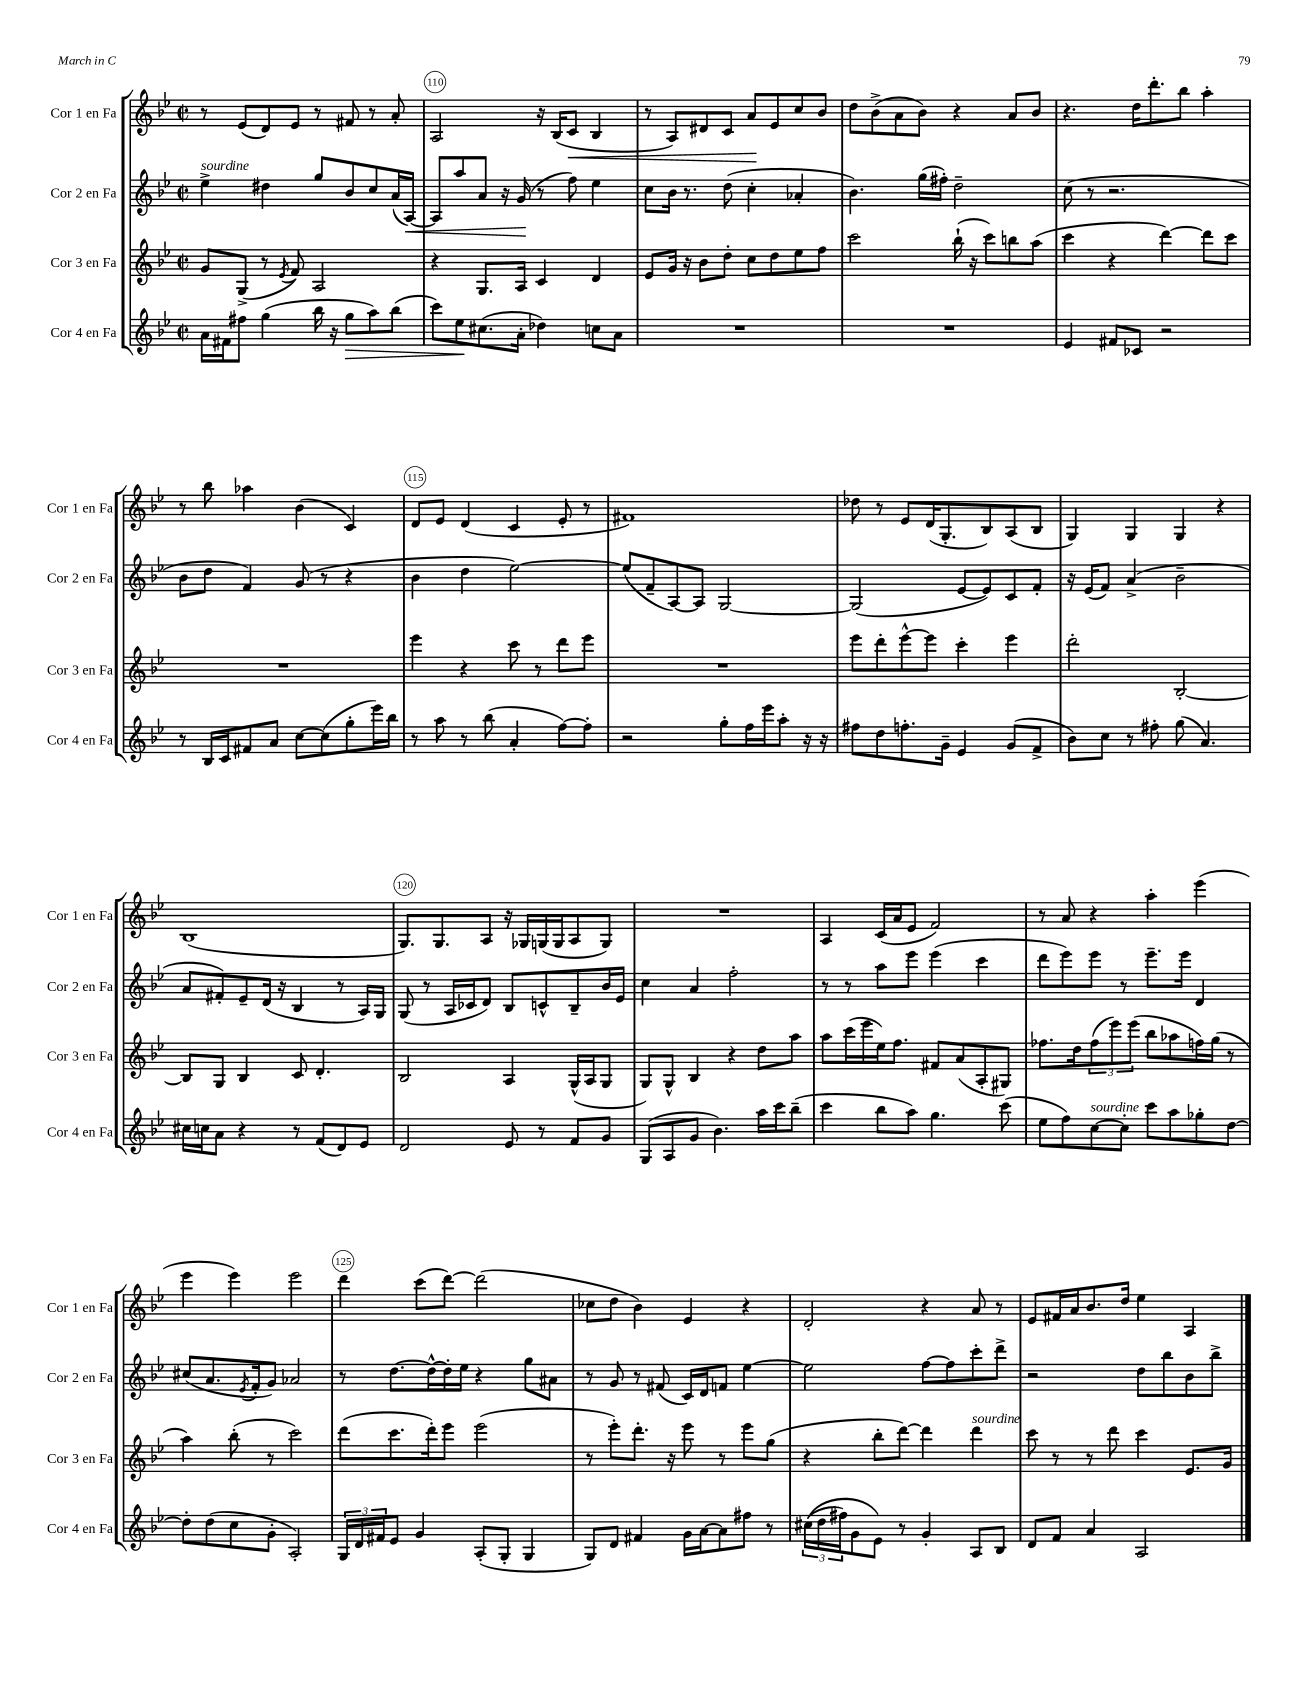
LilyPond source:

<<
\new StaffGroup <<
\new Staff = "s0" \with { instrumentName = "Cor 1 en Fa" shortInstrumentName = "Cor 1 en Fa" } {
    \clef treble \key bes \major \defaultTimeSignature \time 2/2
    r8 ees'8( d'8) ees'8 r8 fis'8 r8 a'8-. |
    a2 r16 bes16( c'8\< bes4 |
    r8 a8) dis'8 c'8 a'8\! ees'8 c''8 bes'8 |
    d''8 bes'8->( a'8 bes'8) r4 a'8 bes'8 |
    r4. d''16 d'''8.-. bes''8 a''4-. |
    r8 bes''8 aes''4 bes'4( c'4) |
    d'8 ees'8 d'4( c'4 ees'8-. r8 |
    fis'1) |
    des''8 r8 ees'8 d'16( g8.-. bes8) a8( bes8 |
    g4) g4 g4 r4 |
    bes1( |
    g8.) g8. a8 r16 ges16 g16( g16 a8 g8) |
    R1 |
    a4 c'16( a'16 ees'8 f'2) |
    r8 a'8 r4 a''4-. ees'''4( |
    ees'''4 ees'''4) ees'''2 |
    d'''4 c'''8( d'''8~) d'''2( |
    ces''8 d''8 bes'4) ees'4 r4 |
    d'2-. r4 a'8 r8 |
    ees'8 fis'16 a'16 bes'8. d''16 ees''4 a4 \bar "|." |
}
\new Staff = "s1" \with { instrumentName = "Cor 2 en Fa" shortInstrumentName = "Cor 2 en Fa" } {
    \clef treble \key bes \major \defaultTimeSignature \time 2/2
    ees''4->^\markup { \italic "sourdine" } dis''4 g''8 bes'8 c''8 a'16( a16~\<) |
    a8 a''8 a'8 r16 g'16\!( r8 f''8) ees''4 |
    c''8 bes'16 r8. d''8( c''4-. aes'4-. |
    bes'4.) g''16( fis''16-.) d''2-- |
    c''8( r8 r2. |
    bes'8 d''8 f'4) g'8( r8 r4 |
    bes'4 d''4 ees''2~) |
    ees''8( f'8-- a8~) a8 g2~ |
    g2( ees'8~ ees'8) c'8 f'8-. |
    r16 ees'16( f'8) a'4->( bes'2-- |
    a'8 fis'8-.) ees'8-- d'16( r16 bes4 r8 a16) g16 |
    g8( r8 a16 ces'16 d'8) bes8 c'8-^ bes8-- bes'16 ees'16 |
    c''4 a'4 f''2-. |
    r8 r8 a''8 ees'''8 ees'''4( c'''4 |
    d'''8 ees'''8) ees'''8 r8 ees'''8.-- ees'''16 d'4 |
    cis''8( a'8. \acciaccatura { ees'8 } f'16-. g'8) aes'2 |
    r8 d''8.~ d''16~-^ d''16-. ees''16 r4 g''8 ais'8 |
    r8 g'8 r8 fis'8( c'16) d'16 f'8 ees''4~ |
    ees''2 f''8~ f''8 c'''8-. d'''8-> |
    r2 d''8 bes''8 bes'8 bes''8-> \bar "|." |
}
\new Staff = "s2" \with { instrumentName = "Cor 3 en Fa" shortInstrumentName = "Cor 3 en Fa" } {
    \clef treble \key bes \major \defaultTimeSignature \time 2/2
    g'8 g8->( r8 \acciaccatura { ees'8 } f'8) a2 |
    r4 g8. a16 c'4 d'4 |
    ees'8 g'16 r16 bes'8 d''8-. c''8 d''8 ees''8 f''8 |
    c'''2 bes''16-!( r16 c'''8) b''8 a''8( |
    c'''4 r4 d'''4~) d'''8 c'''8 |
    R1 |
    ees'''4 r4 c'''8 r8 d'''8 ees'''8 |
    R1 |
    ees'''8 d'''8-. ees'''8~-^ ees'''8 c'''4-. ees'''4 |
    d'''2-. bes2~-. |
    bes8 g8 bes4 c'8 d'4.-. |
    bes2 a4 g16-^( a16 g8 |
    g8) g8-^ bes4 r4 d''8 a''8 |
    a''8 c'''16( ees'''16 ees''16) f''8. fis'8 a'8( a8-. gis8) |
    fes''8. d''16 \tuplet 3/2 { fes''8( ees'''8) ees'''8( } bes''8 aes''8 f''16) g''16( r8 |
    a''4) bes''8-.( r8 c'''2) |
    d'''8( c'''8. d'''16-.) ees'''8 ees'''2( |
    r8 ees'''8-.) d'''8.-. r16 ees'''8 r8 ees'''8 g''8( |
    r4 bes''8-. d'''8~) d'''4 d'''4^\markup { \italic "sourdine" } |
    c'''8 r8 r8 d'''8 c'''4 ees'8. g'16 \bar "|." |
}
\new Staff = "s3" \with { instrumentName = "Cor 4 en Fa" shortInstrumentName = "Cor 4 en Fa" } {
    \clef treble \key bes \major \defaultTimeSignature \time 2/2
    a'16 fis'16 fis''8 g''4( bes''16 r16 g''8\> a''8) bes''8( |
    c'''8) ees''8\! cis''8.( a'16-. des''4) c''8 a'8 |
    R1 |
    R1 |
    ees'4 fis'8 ces'8 r2 |
    r8 bes16 c'16 fis'8 a'8 c''8~ c''8( g''8-. ees'''16) bes''16 |
    r8 a''8 r8 bes''8( a'4-. f''8~) f''8-. |
    r2 g''8-. f''16 ees'''16 a''8-. r16 r16 |
    fis''8 d''8 f''8.-. g'16-- ees'4 g'8( f'8-> |
    bes'8) c''8 r8 fis''8-. g''8( a'4.) |
    cis''16 c''16 a'8 r4 r8 f'8( d'8) ees'8 |
    d'2 ees'8 r8 f'8 g'8 |
    g8( a8 g'8 bes'4.) a''16 c'''16 bes''8--( |
    c'''4 bes''8 a''8) g''4. c'''8( |
    ees''8 f''8) c''8~^\markup { \italic "sourdine" } c''8-. c'''8 a''8 ges''8-. d''8~ |
    d''8-. d''8( c''8 g'8-. a2-.) |
    \tuplet 3/2 { g16 d'16 fis'16 } ees'8 g'4 a8-.( g8-. g4 |
    g8) d'8 fis'4 g'16 a'16~ a'8 fis''8 r8 |
    \tuplet 3/2 { cis''16(\( d''16 fis''16) } g'8 ees'8\) r8 g'4-. a8 bes8 |
    d'8 f'8 a'4 a2 \bar "|." |
}
>>
>>
\layout { \context { \Score currentBarNumber = #109 \override BarNumber.break-visibility = ##(#f #t #t) barNumberVisibility = #(every-nth-bar-number-visible 5) \override BarNumber.stencil = #(make-stencil-circler 0.1 0.3 ly:text-interface::print) } }
